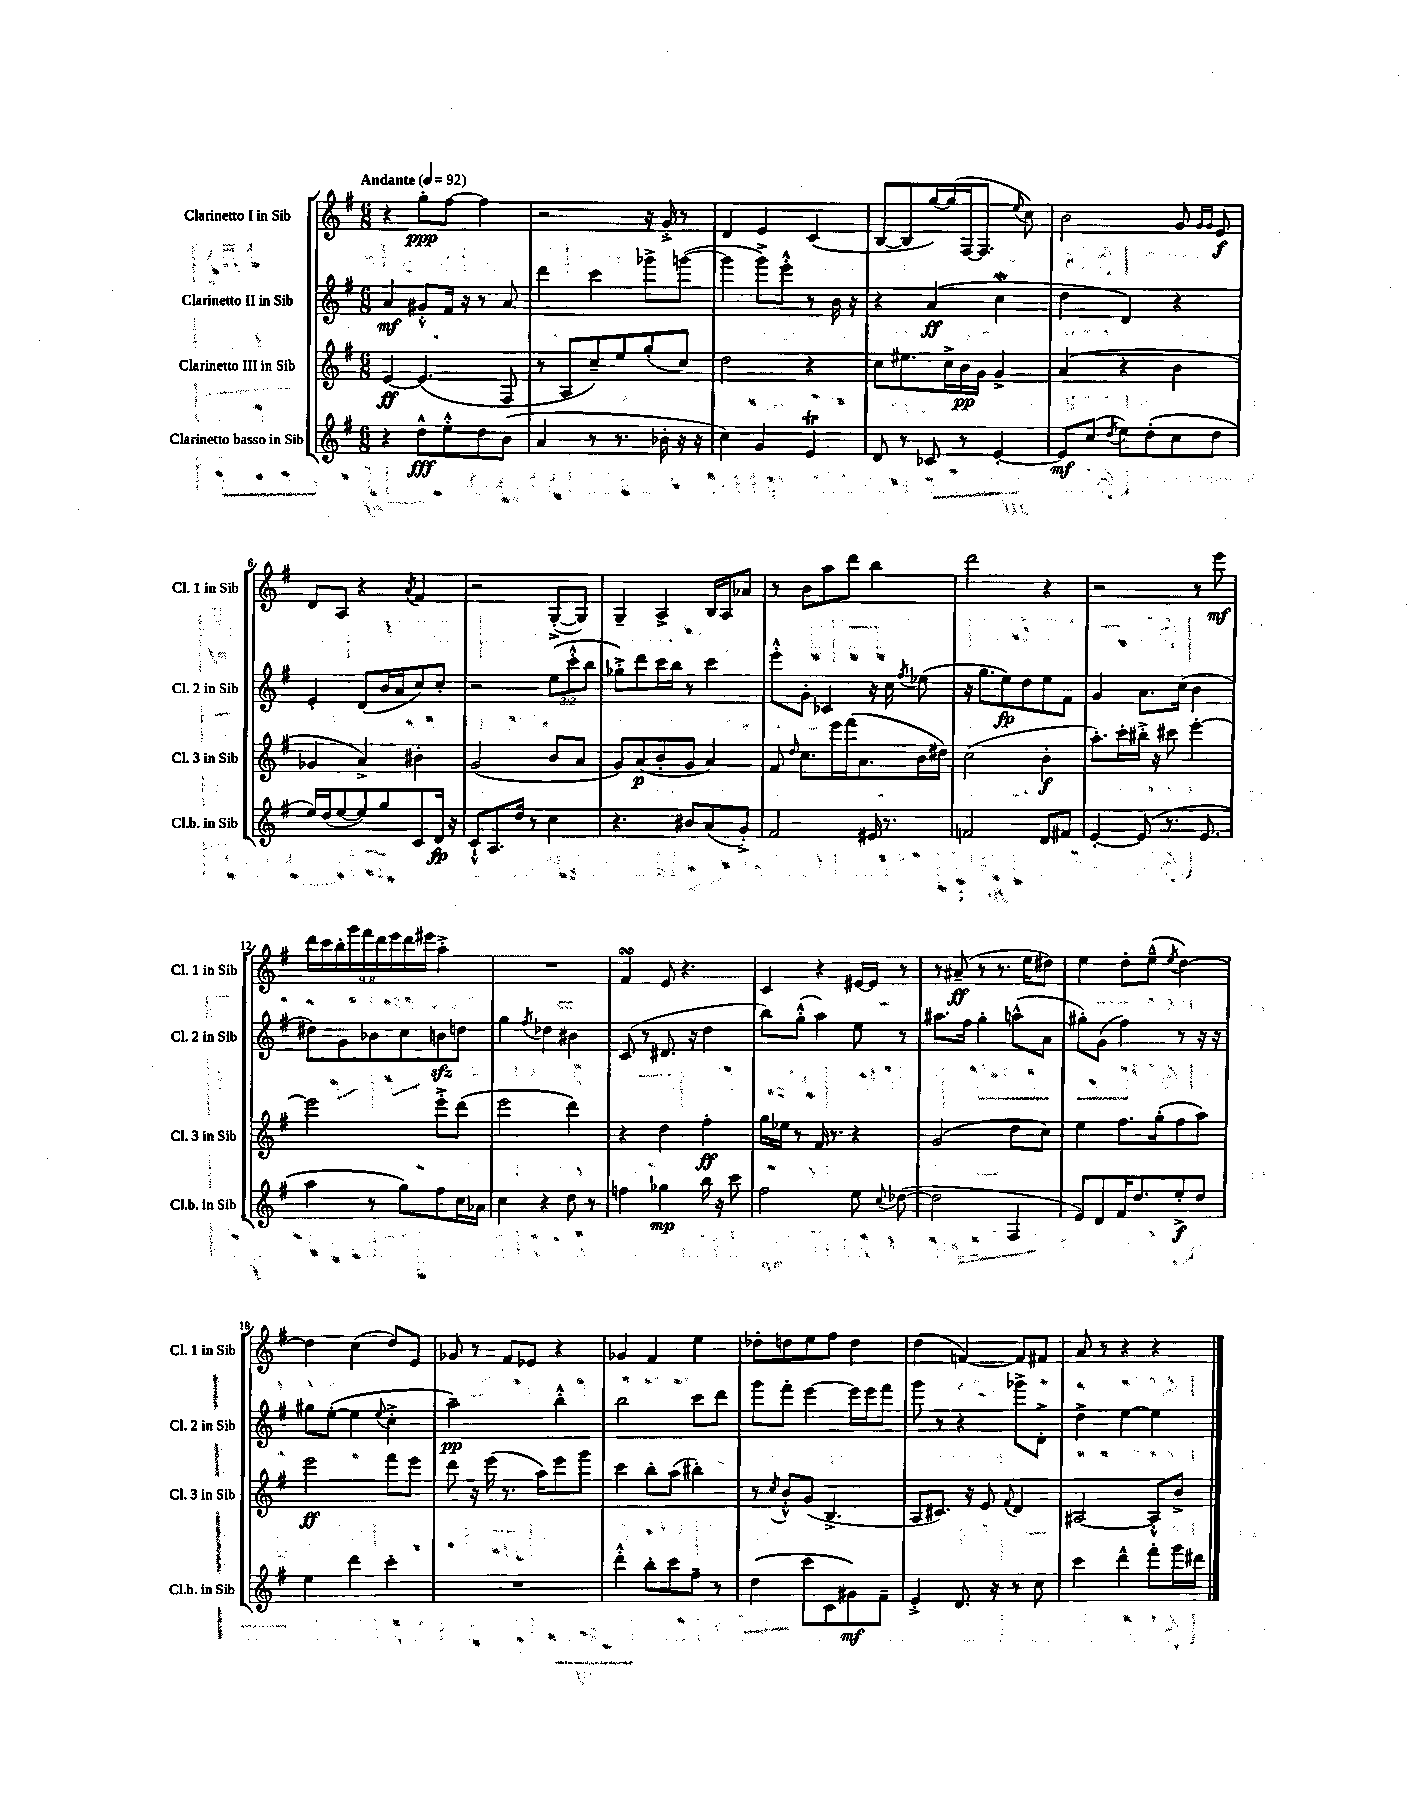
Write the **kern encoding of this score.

**kern	**kern	**kern	**kern
*staff4	*staff3	*staff2	*staff1
*clefG2	*clefG2	*clefG2	*clefG2
*k[f#]	*k[f#]	*k[f#]	*k[f#]
*M6/8	*M6/8	*M6/8	*M6/8
*MM92	*MM92	*MM92	*MM92
4r	[4e	4a	4r
8dd^^	(4.e]	8g#'^^	8gg'
8ee'^^	.	16f#	[8ff#
.	.	16r	.
8dd	.	8r	4ff#]
(8b	8F#	8a	.
=	=	=	=
4a	8r	4ddd	2r
.	8A	.	.
8r	8cc~)	4ccc	.
8.r	8ee	.	.
.	(8gg'	8ggg-^	16r
16b-'	.	.	16g'^
16r	8cc)	([8ggg	8r
16r	.	.	.
=	=	=	=
4cc)	2dd	4ggg]	4d
4g	.	8ggg^)	4e
.	.	8eee'^^	.
4e	4r	8r	(4c
.	.	16b	.
.	.	16r	.
=	=	=	=
8d	8cc	4r	[8B
8r	8.ee#	.	8B]
8c-	.	(4a	[16gg)
.	16cc^	.	(16gg]
8r	16b	.	[16F#
.	16g	.	8.F#]
[4e'	4g^	4cc	.
.	.	.	8qqee
.	.	.	8cc)
=	=	=	=
8e]	(4a	4dd	2b
(8cc	.	.	.
8qdd	.	.	.
8ee)	4r	4d)	.
(8dd'	.	.	.
8cc	4b	4r	8g
.	.	.	16qqg
.	.	.	16qqg
8dd	.	.	8e
=	=	=	=
16ee)	4g-	4e'	8d
(16dd	.	.	.
[8ee	.	.	8A
8ee])	4a^)	(8d	4r
8gg	.	16b	.
.	.	16a	.
.	.	.	8qa
8c	4b#'	8cc)	4f#
16d	.	8cc'	.
16r	.	.	.
=	=	=	=
8c`^^	(2g	2r	2r
8.A	.	.	.
16dd	.	.	.
8r	.	.	.
4cc	8b	(12ee	([8G'^
.	.	12ccc'^^	.
.	8a	.	8G])
.	.	12bb	.
=	=	=	=
4.r	8g)	8gg-'^)	4G~
.	(8a	8ddd	.
.	8b'	16ccc	4A^
.	.	16bb	.
8b#	8g	8r	.
(8a	4a)	4ccc	16B
.	.	.	16A
8g'^)	.	.	8a-
=	=	=	=
2f#	8f#	8eee'^^	8r
.	16qqdd	.	.
.	8.cc	8g'	8b
.	.	4c-	8aa
.	16eee	.	.
.	(16fff#	.	8ddd
.	8.a	.	.
16e#	.	16r	4bb
8.r	.	16cc	.
.	.	8qff#	.
.	16b	(8ee-	.
.	16dd#)	.	.
=	=	=	=
2f	(2cc	16r	2ddd
.	.	8.gg	.
.	.	8ee)	.
.	.	8dd	.
8d	4b'	8ee	4r
8f#	.	8f#	.
=	=	=	=
[4e'	8.aa')	4g	2r
.	16ccc'	.	.
(8e]	16bb#'^	8.a	.
.	16r	.	.
8.r	8ccc#	.	.
.	.	(16cc	.
.	[4eee'	4b	8r
8.e	.	.	.
.	.	.	8eee
=	=	=	=
4aa	2eee]	8dd#)	18ddd
.	.	.	18ccc
.	.	.	18bb'
.	.	8g	.
.	.	.	18ggg
.	.	.	18fff#
8r	.	8b-	.
.	.	.	18ddd
.	.	.	18eee
8gg)	.	8cc	.
.	.	.	18ddd
.	.	.	18eee#
8ff#	8eee'^	8b	4aa'^
16cc	(8ddd	8dd	.
16a-	.	.	.
=	=	=	=
4cc	2eee	4gg	2.r
.	.	8qff#	.
4r	.	4dd-	.
8dd	4ddd)	4b#	.
8r	.	.	.
=	=	=	=
4ff	4r	(8c	4f#
.	.	8r	.
4gg-	4dd	8.d#	8e
.	.	.	4.r
.	.	16r	.
16bb	4ff#'	4dd	.
16r	.	.	.
8ccc	.	.	.
=	=	=	=
2ff#	16gg	8bb)	4c
.	16ee-	.	.
.	8r	(8gg'^^	.
.	16f#	4aa)	4r
.	8.r	.	.
8ee	4r	8ee	[16e#
.	.	.	16e#]
8qqcc	.	.	.
([8dd-	.	8r	8r
=	=	=	=
2dd-]	(2g	8.aa#	8r
.	.	.	(8a#~
.	.	16ff#	.
.	.	4gg'	8r
.	.	.	8.r
4F#	8dd	(8aa^^	.
.	.	.	16ee
.	8cc)	8a	8dd#)
=	=	=	=
8e)	4ee	8gg#')	4ee
8d	.	(8g	.
16f#	8.ff#	4ff#)	8dd'
8.dd	.	.	.
.	.	.	(8ee~^^
.	(16gg'	.	.
.	.	.	8qee
8ee'^	8ff#	8r	[4dd)
8dd	8aa)	16r	.
.	.	16r	.
=	=	=	=
4ee	2eee	8gg#	4dd]
.	.	([8ee'	.
4ddd	.	4ee]	(4cc
.	.	8qqee	.
4ccc'	8fff#	4cc'^	8dd)
.	8eee	.	8e
=	=	=	=
2.r	8ddd	2aa~)	8g-
.	16r	.	8r
.	(16eee	.	.
.	8.r	.	8f#
.	.	.	8e-
.	16aa)	.	.
.	8eee	4bb'^^	4r
.	8ggg	.	.
=	=	=	=
4ddd'^^	4ccc	2bb	4g-
8bb'	8bb'	.	4f#
8ccc	(8aa	.	.
8ff#~	4bb#')	8ccc	4ee
8r	.	8ddd	.
=	=	=	=
(4dd	8r	8ggg	8dd-'
.	8qcc	.	.
.	8b'^^	8fff#'	8dd
8ccc	(8g	[4eee	8ee
8c	4.B^	.	8ff#
8g#)	.	16eee]	4dd
.	.	16eee	.
8f#~	.	8fff#	.
=	=	=	=
4e'^	8A	8ggg	(4dd
.	8.c#)	8r	.
8.d	.	4r	[4f)
.	16r	.	.
.	8e	.	.
16r	.	.	.
.	8qqf#	.	.
8r	4d	8ggg-^	8f]
8cc	.	8d'^	8f#
=	=	=	=
4ccc	[2A#	4dd^	8a
.	.	.	8r
4ddd^^	.	[4ee	4r
8fff#'	8A#'^^]	4ee]	4r
16ggg	8b^	.	.
16ddd#	.	.	.
==	==	==	==
*-	*-	*-	*-
